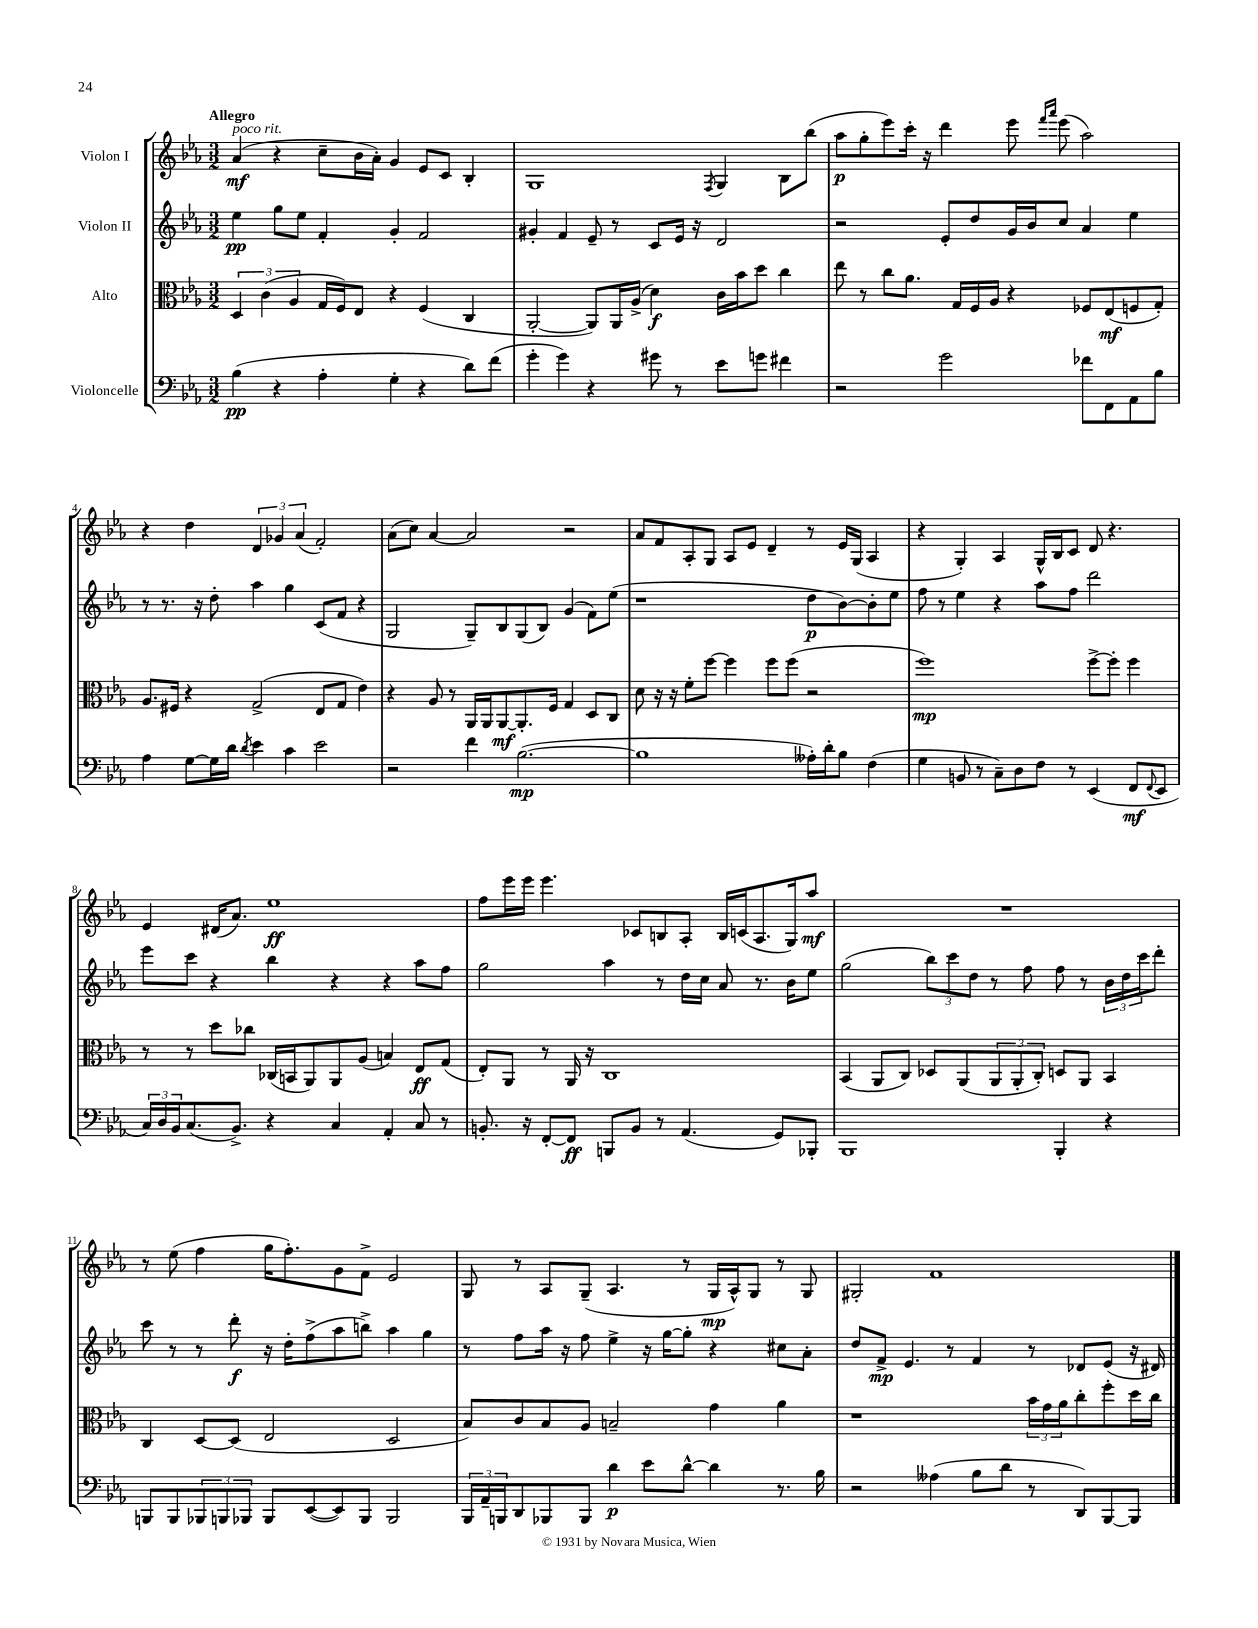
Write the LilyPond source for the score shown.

<<
\new StaffGroup <<
\new Staff = "s0" \with { instrumentName = "Violon I" } {
    \clef treble \key ees \major \numericTimeSignature \time 3/2 \tempo "Allegro"
    aes'4\mf^\markup { \italic "poco rit." }( r4 c''8-- bes'16 aes'16-.) g'4 ees'8 c'8 bes4-. |
    g1 \acciaccatura { f8 } g4 bes8 bes''8( |
    aes''8\p g''8-. ees'''8) c'''16-. r16 d'''4 ees'''8 \grace { f'''16 aes'''16 } ees'''8( aes''2) |
    r4 d''4 \tuplet 3/2 { d'4 ges'4 aes'4( } f'2-.) |
    aes'8( c''8) aes'4~ aes'2 r2 |
    aes'8 f'8 aes8-. g8 aes8 ees'8 d'4-- r8 ees'16 g16( aes4 |
    r4 g4-.) aes4 g16-^ bes16 c'8 d'8 r4. |
    ees'4 dis'16( aes'8.) ees''1\ff |
    f''8 ees'''16 ees'''16 ees'''4. ces'8 b8 aes8-. b16 c'16( aes8. g16) aes''8\mf |
    R1. |
    r8 ees''8( f''4 g''16 f''8.-.) g'8 f'8-> ees'2 |
    g8 r8 aes8 g8--( aes4. r8 g16\mp aes16-^) g8 r8 g8 |
    gis2-. f'1 \bar "|." |
}
\new Staff = "s1" \with { instrumentName = "Violon II" } {
    \clef treble \key ees \major \numericTimeSignature \time 3/2
    ees''4\pp g''8 ees''8 f'4-. g'4-. f'2 |
    gis'4-. f'4 ees'8-- r8 c'8 ees'16 r16 d'2 |
    r2 ees'8-. d''8 g'16 bes'16 c''8 aes'4 ees''4 |
    r8 r8. r16 d''8-. aes''4 g''4 c'8( f'8 r4 |
    g2 g8--) bes8 g8( bes8) g'4( f'8) ees''8( |
    r1 d''8\p bes'8~) bes'8-. ees''8 |
    f''8 r8 ees''4 r4 aes''8 f''8 d'''2 |
    ees'''8 c'''8 r4 bes''4 r4 r4 aes''8 f''8 |
    g''2 aes''4 r8 d''16 c''16 aes'8 r8. bes'16 ees''8 |
    g''2( \tuplet 3/2 { bes''8) c'''8 d''8 } r8 f''8 f''8 r8 \tuplet 3/2 { bes'16 d''16 c'''16 } d'''8-. |
    c'''8 r8 r8 d'''8-.\f r16 d''16-. f''8->( aes''8 b''8->) aes''4 g''4 |
    r8 f''8 aes''16 r16 f''8 ees''4-> r16 g''16~ g''8-. r4 cis''8 aes'8-. |
    d''8 f'8->\mp ees'4. r8 f'4 r8 des'8 ees'8( r16 dis'16) \bar "|." |
}
\new Staff = "s2" \with { instrumentName = "Alto" } {
    \clef alto \key ees \major \numericTimeSignature \time 3/2
    \tuplet 3/2 { d4 c'4( aes4 } g16 f16) ees8 r4 f4( c4 |
    aes,2~-. aes,8) aes,16 aes16->( d'4\f) c'16 bes'16 d''8 c''4 |
    ees''8 r8 c''8 aes'8. g16 f16 aes16 r4 fes8 ees8\mf( f8 g8-.) |
    aes8. fis16 r4 g2->( ees8 g8 ees'4) |
    r4 aes8 r8 aes,16 aes,16 aes,8~\mf aes,8.-. f16 g4 d8 c8 |
    d'8 r16 r16 f'8-. f''8~ f''4 f''8 f''8( r2 |
    f''1\mp) f''8~-> f''8-. f''4 |
    r8 r8 d''8 ces''8 ces16( b,16 aes,8) aes,8 aes8( b4) ees8\ff g8( |
    ees8-.) aes,8 r8 aes,16 r16 c1 |
    bes,4( aes,8 c8) des8 aes,8( \tuplet 3/2 { aes,8 aes,8-. c8-.) } d8 aes,8 bes,4 |
    c4 d8~ d8( ees2 d2 |
    bes8) c'8 bes8 aes8 b2-- g'4 aes'4 |
    r1 \tuplet 3/2 { bes'16 g'16 aes'16 } c''8-. f''8-. d''16 c''16 \bar "|." |
}
\new Staff = "s3" \with { instrumentName = "Violoncelle" } {
    \clef bass \key ees \major \numericTimeSignature \time 3/2
    bes4\pp( r4 aes4-. g4-. r4 d'8) f'8( |
    g'4-. g'4) r4 gis'8 r8 ees'8 g'8 fis'4 |
    r2 g'2 fes'8 f,8 aes,8 bes8 |
    aes4 g8~ g16 d'16 \acciaccatura { d'8 } ees'4 c'4 ees'2 |
    r2 f'4 bes2.~\mp( |
    bes1 aeses16-.) d'16-. bes8 f4( |
    g4 b,8 r8 c8--) d8 f8 r8 ees,4( f,8\mf \appoggiatura { f,8 } ees,8 |
    \tuplet 3/2 { c16) d16 bes,16 } c8.( bes,8.->) r4 c4 aes,4-. c8 r8 |
    b,8.-. r16 f,8~-. f,8\ff b,,8 b,8 r8 aes,4.( g,8) bes,,8-. |
    bes,,1 bes,,4-. r4 |
    b,,8 b,,8 \tuplet 3/2 { bes,,8 b,,8 bes,,8 } bes,,8 ees,8~( ees,8) bes,,8 bes,,2 |
    \tuplet 3/2 { bes,,16 aes,16-- b,,16 } d,8 bes,,8 bes,,8 d'4\p ees'8 d'8~-^ d'4 r8. bes16 |
    r2 aeses4( bes8 d'8 r8 d,8) bes,,8~ bes,,8 \bar "|." |
}
>>
>>
